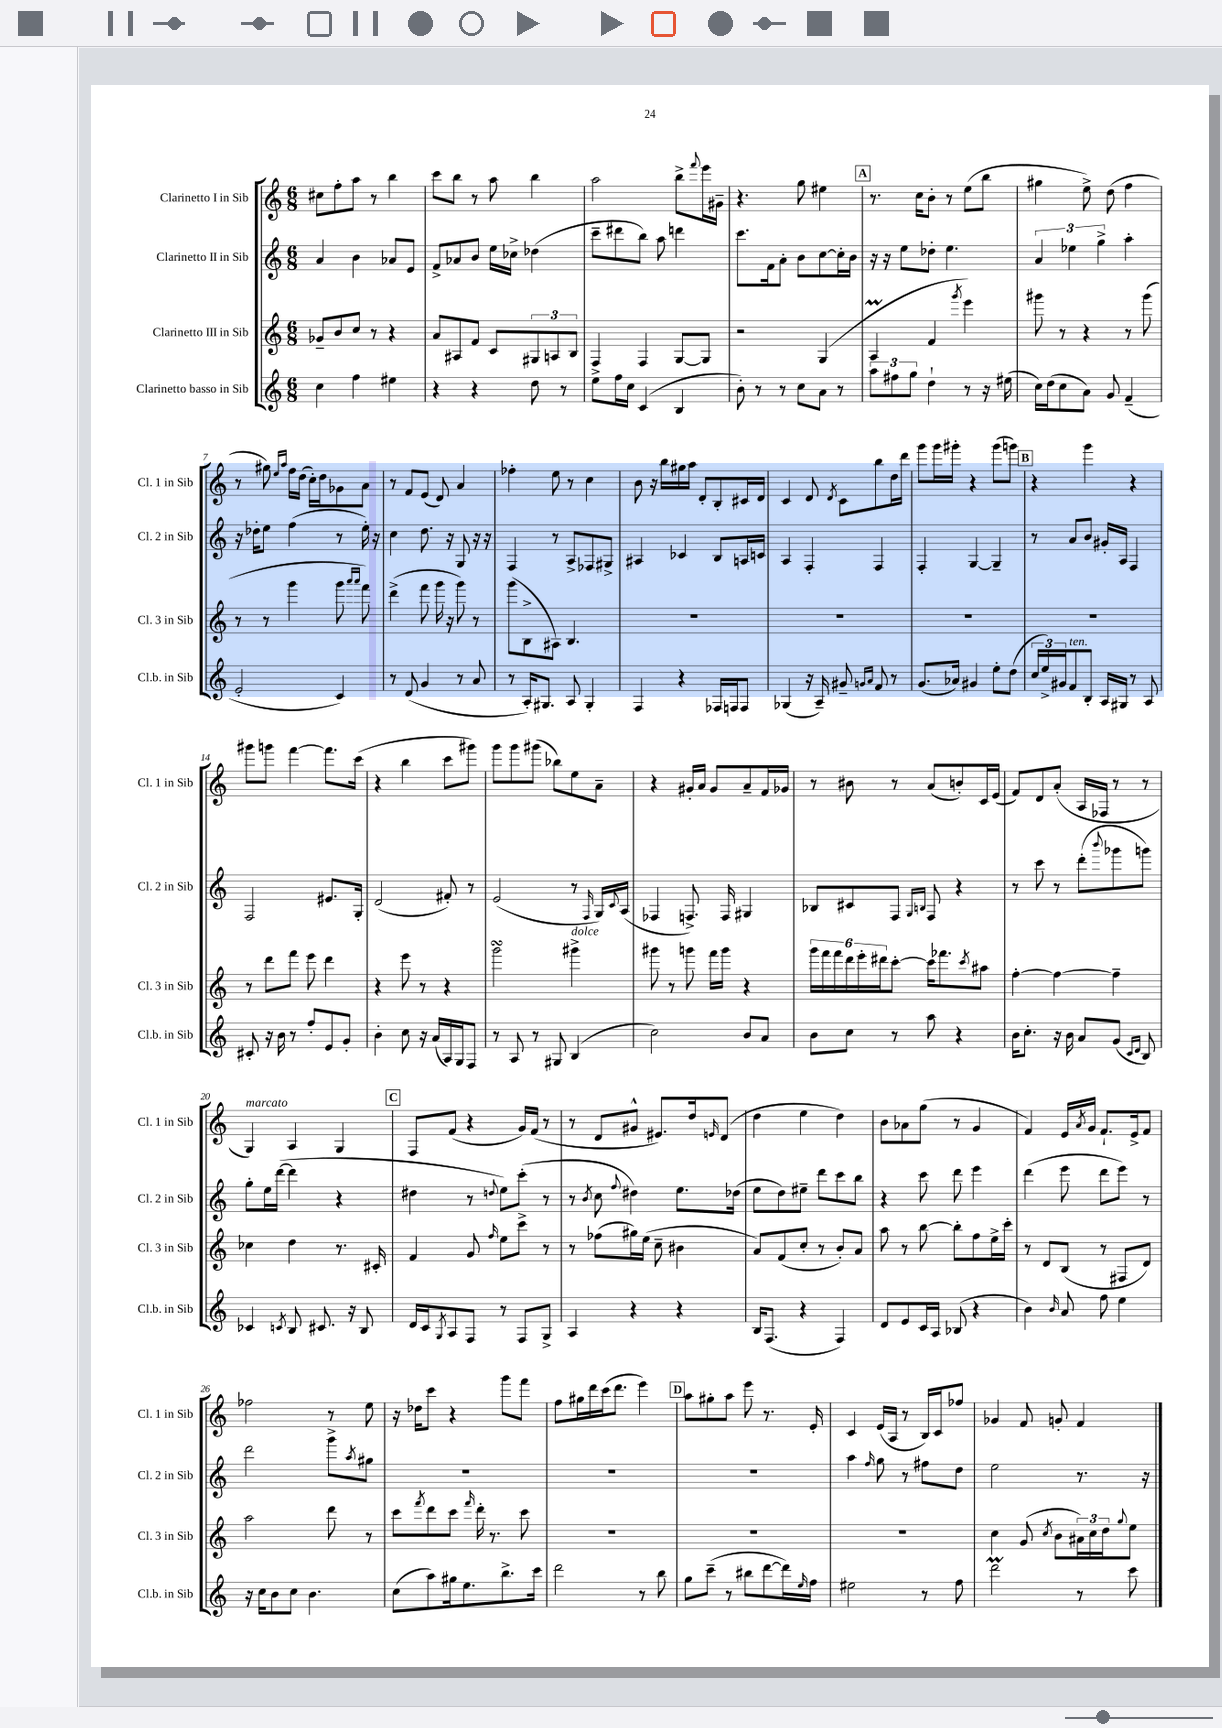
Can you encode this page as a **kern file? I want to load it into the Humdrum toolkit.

**kern	**kern	**kern	**kern
*part4	*part3	*part2	*part1
*staff4	*staff3	*staff2	*staff1
*I"Clarinetto basso in Sib	*I"Clarinetto III in Sib	*I"Clarinetto II in Sib	*I"Clarinetto I in Sib
*I'Cl.b. in Sib	*I'Cl. 3 in Sib	*I'Cl. 2 in Sib	*I'Cl. 1 in Sib
*clefG2	*clefG2	*clefG2	*clefG2
*k[]	*k[]	*k[]	*k[]
*M6/8	*M6/8	*M6/8	*M6/8
=1	=1	=1	=1
4cc\	8g-X~/L	4a/	8cc#X\L
.	8b/	.	8ff'\
4ff\	8cc/J	4b\	8aa\J
.	8r	.	8r
4ee#X\	4r	8a-X/L	4bb\
.	.	8e/J	.
=2	=2	=2	=2
4r	8a/L	8f^/L	8ccc\L
.	8A#X/	8a-X/	8bb\J
4r	8f/J	8b/J	8r
.	8c/L	16ee\LL	8aa\
.	.	16cc-X^\JJ	.
8dd\	12G#X/	(4dd-X\	4bb\
.	12An/	.	.
8r	.	.	.
.	12B/J	.	.
=3	=3	=3	=3
8ee\L	4F^/	8ccc~\L	2aa\
16ff\L	.	8ddd#X\	.
16cc\JJ	.	.	.
(4c/	4F/	8bb\J)	.
.	.	8aa\	.
4B/	[8G/L	4dddn\	8bb^\L
.	.	.	8qqfff/
.	8G/J]	.	16eee\L
.	.	.	16g#X~\JJ
=4	=4	=4	=4
8b'\)	2r	8.ccc\L	4.r
8r	.	.	.
.	.	16f\k	.
8r	.	8a'\J	.
8cc\L	.	8b\L	8gg\
8a\J	(4G/	[8cc\	4ee#X\
8r	.	16cc'\L]	.
.	.	16b\JJ	.
!!LO:REH:place=s1:t=A
=5	=5	=5	=5
12aa\L	4AM/	16r	8.r
.	.	16r	.
12ff#X\	.	.	.
.	.	8ee\L	.
12gg\J	.	.	.
.	.	.	16cc\KL
4dd`\	4f/	8dd-X'\J	8b'\J
.	.	4.ee\	8r
.	8qggg/	.	.
8r	4eee\)	.	(8ee\L
16r	.	.	8bb\J
(16ee#X\	.	.	.
=6	=6	=6	=6
16cc\LL)	8ggg#X\	6a/	4gg#X\
(16dd\J	.	.	.
8cc\	8r	.	.
.	.	6ee-X\	.
8a\J)	4r	.	8ee^\)
.	.	6gg^\	.
8g/	.	.	(8dd\
(4f~/	8r	4aa'\	4ff\
.	(8ggg#\	.	.
!!LO:LB:g=z
=7	=7	=7	=7
2e'/	8r	16r	8r
.	.	16dd-X'\KL	.
.	8r	8ee\J	8gg#X\)
.	.	.	16qqee/LL
.	.	.	16qqaa/JJ
.	4ggg\	(4ff\	16ff\LL
.	.	.	(16dd\JJ
.	.	.	16cc'\LL)
.	.	.	16dd\J
4c/)	8ggg\	8r	8g-X\
.	16qqaaa/LL	.	.
.	16qqaaa/JJ	.	.
.	8fff\)	16ee'\)	8a\J
.	.	16r	.
=8	=8	=8	=8
8r	(4ddd^\	4cc\	8r
(8d/	.	.	8f/L
4g/	8fff\	8.dd\	(8e/J
.	16ggg\	.	8d/)
.	16r	16r	.
8r	8ggg\)	8G/	4a/
8a/	8r	16r	.
.	.	16r	.
=9	=9	=9	=9
8r	(8ggg\L	4F/	4ff-X'\
16A'/KL)	8B^\	.	.
8.G#X/J	.	.	.
.	8A#X\J)	8r	8ee\
8A/	4.B/	8A^/L	8r
4G#'/	.	8F-X/	4cc\
.	.	8G#X^/J	.
=10	=10	=10	=10
4F/	2.r	4A#X/	8b\
.	.	.	16r
.	.	.	16bb\LL
4r	.	4c-X/	16gg#X\
.	.	.	16aa\JJ
.	.	.	8d'/L
16F-X/LL	.	8B/L	8B'/
16Fn/J	.	.	.
8F/J	.	16An/L	16c#X/L
.	.	16cn/JJ	16d/JJ
=11	=11	=11	=11
(4G-X/	2.r	4A/	4c/
16r	.	4F'/	8d/
16A~/)	.	.	.
.	.	.	8qd/
8g#X~/	.	.	8c\L
16qqgn/LL	.	.	.
16qqa/JJ	.	.	.
8f/	.	4F/	8bb\
8r	.	.	16dd\L
.	.	.	16ddd\JJ
=12	=12	=12	=12
(8.g/L	2.r	4F'/	8ggg\L
.	.	.	16ggg\L
16a-X/Jk)	.	.	16ggg#X'\JJ
4g#X/	.	[4G/	4r
8ee'\L	.	4G~/]	(8ggg#\L
(8dd\J	.	.	8gggn\J)
!!LO:REH:place=s1:t=B
=13	=13	=13	=13
24cc/LL	2.r	8r	4r
24ee^/)	.	.	.
24g#X/J	.	.	.
!LO:TX:a:i:t=ten.	!	!	!
8f/	.	8a/L	.
8B'/J	.	8b/J	4ggg\
16A/LL	.	16g#X'/LL	.
16G#X/JJ	.	16A/JJ	.
8r	.	4F/	4r
8A/	.	.	.
!!LO:LB:g=z
=14	=14	=14	=14
8c#X'/	8r	2F/	8ggg#X\L
16r	8ddd\L	.	8gggn\J
16b\	.	.	.
8r	8fff\J	.	[4fff\
8ff'/L	8eee\	.	.
8e/	4ddd\	8.e#X/L	8.fff\L]
8g'/J	.	.	.
.	.	16G'/Jk	(16ccc\Jk
=15	=15	=15	=15
4b'\	4r	(2d/	4r
8cc\	8eee\	.	4bb\
16r	8r	.	.
(16a/LL	.	.	.
16A/)	4r	8f#X'/)	8ccc\L
16G/J	.	.	.
8F/J	.	8r	8ggg#X\J)
=16	=16	=16	=16
8r	2gggsSSS\	(2e/	8ggg\L
8A/	.	.	8ggg\
8r	.	.	(8ggg#X\J
8G#X/	.	.	8bb-X\L)
!	!LO:TX:a:i:t=dolce	!	!
(4B/	4ggg#X^\	8r	8ee\
.	.	16qqF/	.
.	.	16G/LL)	8a~\J
.	.	8qqc/	.
.	.	(16A/JJ	.
=17	=17	=17	=17
2cc\)	8ggg#X\	4F-X/	4r
.	8r	.	.
.	8gggn\	8.Fn^/)	16g#X'/LL
.	.	.	16a/JJ
.	16fff\LL	.	8g#/L
.	16ggg\JJ	16F/	.
8b/L	4r	4G#X/	8a~/
8a/J	.	.	16f/L
.	.	.	16g-X/JJ
=18	=18	=18	=18
8b\L	24ggg\LL	8B-X/L	8r
.	24fff\	.	.
.	24fff\	.	.
8cc\J	24ddd\	8c#X/	8b#X\
.	24eee'\	.	.
.	24ddd#X\J	.	.
8r	[8ccc'\J	8F/J	8r
.	.	16qqG/LL	.
.	.	16qqBn/JJ	.
8aa\	16ccc\KL]	8F/	(8a/L
.	8.fff-X\	.	.
4r	.	4r	8bn'/)
.	8qccc/	.	.
.	8aa#X\J	.	16c/L
.	.	.	(16e/JJ
=19	=19	=19	=19
16b\KL	[4ff'\	8r	8f/L)
8.cc'\J	.	.	.
.	.	8ccc\	8d/
16r	4ff\_	8r	(8a'/J
16b\	.	.	.
8a/L	.	(8ddd'\L	16A/LL
.	.	.	16F-X/JJ
.	.	8qqbbb/	.
(8g/J	4ff~\]	8ggg-X\	8r
16qqc/LL	.	.	.
16qqd/JJ	.	.	.
8B/)	.	8gggn\J)	8r
!!LO:LB:g=z
=20	=20	=20	=20
!	!	!	!LO:TX:a:i:t=marcato
4c-X/	4cc-X\	8gg'\L	4G/)
.	.	16ee\L	.
.	.	([16ddd\JJ	.
8qcn/	.	.	.
8B/	4dd\	4ddd\]	4A/
8.c#X/	.	.	.
.	8.r	4r	4G/
16r	.	.	.
8B/	.	.	.
.	16c#X'/	.	.
!!LO:REH:place=s1:t=C
=21	=21	=21	=21
16d/LL	4f/	4dd#X\	8F/L
16c/J	.	.	.
8qG/	.	.	.
8A/	.	.	(8f/J
8F/J	8g/	8r	4r
.	16qqff/	8qqddn/	.
8r	8ee\L	8ee\L)	.
8F/L	8ccc^\J	(8ccc'\J	16g/LL)
.	.	.	(16f/JJ
8G^/J	8r	8r	8r
=22	=22	=22	=22
4A/	8r	8r	8r
.	.	8qb/	.
.	(8ff-X\L	8cc\	8d/L
.	.	8qqff/	.
4r	16gg#X\L)	4dd#X\)	8g#X^^/J
.	(16ee\JJ	.	.
.	8cc~\	.	8.e#X/L)
4r	4b#X\	8.ee\L	.
.	.	.	16dd/k
.	.	.	16qqen/
.	.	.	(8d/J
.	.	(16dd-X\Jk	.
=23	=23	=23	=23
16B/KL	8a/L)	8ee\L	4dd\
(8.F/J	.	.	.
.	(8f/	8dd\)	.
4r	8cc'/J	8ee#X~\J	4ee\
.	8r	8ddd\L	.
4F/)	8b'/L)	8ccc\	4dd\)
.	8a/J	8bb\J	.
=24	=24	=24	=24
8d/L	8aa\	4r	8b\L
8e/	8r	.	8a-X\
16c/L	[8bb\	8ccc\	(8gg\J
16A/JJ	.	.	.
(8B-X/	8bb'\L]	8ddd\	8r
4r	8ff\	4eee\	4g/
.	16ee^\L	.	.
.	16ccc'\JJ	.	.
=25	=25	=25	=25
4b\)	8r	(4ddd\	4f/)
.	8d/L	.	.
16qqb/	.	.	.
8a/	(8B/J	8eee\	16e/LL
.	.	.	8qa/
.	.	.	16g/JJ
8ff\	8r	8ddd\L	8.f`/L
4ee\	8F#X/L	8eee\J)	.
.	.	.	16e^/k
.	8d/J)	8r	8f/J
!!LO:LB:g=z
=26	=26	=26	=26
16r	2aa\	2ddd\	2ff-X\
16cc\KL	.	.	.
8b\	.	.	.
8cc\J	.	.	.
4.b\	.	.	.
.	8ddd\	8ggg^\L	8r
.	.	8qaa/	.
.	8r	8gg#X\J	8ee\
=27	=27	=27	=27
(8cc\L	8ccc\L	2.r	16r
.	.	.	16dd-X\KL
.	8qfff/	.	.
8aa\)	8ddd\	.	8ccc\J
16gg#X\k	8ccc\J	.	4r
8.ee\	.	.	.
.	16qqfff/	.	.
.	16ddd'\	.	.
.	8.r	.	.
8.bb^\	.	.	8ggg\L
.	8ccc\	.	8fff\J
16ccc\Jk	.	.	.
=28	=28	=28	=28
2ddd\	2.r	2.r	8ff\L
.	.	.	16gg#X\L
.	.	.	16ddd\
.	.	.	(16ccc\J
.	.	.	8.ddd\J
8r	.	.	4eee\)
8bb\	.	.	.
!!LO:REH:place=s1:t=D
=29	=29	=29	=29
8gg\L	2.r	2.r	8aa\L
(8ccc~\J	.	.	8gg#X'\
8r	.	.	8aa\J
8bb#X\L	.	.	8eee\
[8ddd\	.	.	8.r
16ddd\L])	.	.	.
16qqee/	.	.	.
16ff\JJ	.	.	16e'/
=30	=30	=30	=30
2ee#X\	2.r	4aa\	4c/
.	.	16qqff/	.
.	.	8gg\	(16e/LL
.	.	.	16A/JJ
.	.	8r	8r
8r	.	8ff#X\L	16B/LL)
.	.	.	16c/J
8ff\	.	8dd\J	8ff-X/J
=31	=31	=31	=31
2dddM\	4cc\	2ee\	4g-X/
.	(8g/	.	8f/
.	8qcc/	.	.
.	8b\L	.	8gn'/
8r	24a#X\L)	8.r	4f/
.	24cc\	.	.
.	24dd\J	.	.
.	8qqgg/	.	.
8ccc\	8ee\J	.	.
.	.	16r	.
==	==	==	==
*-	*-	*-	*-
